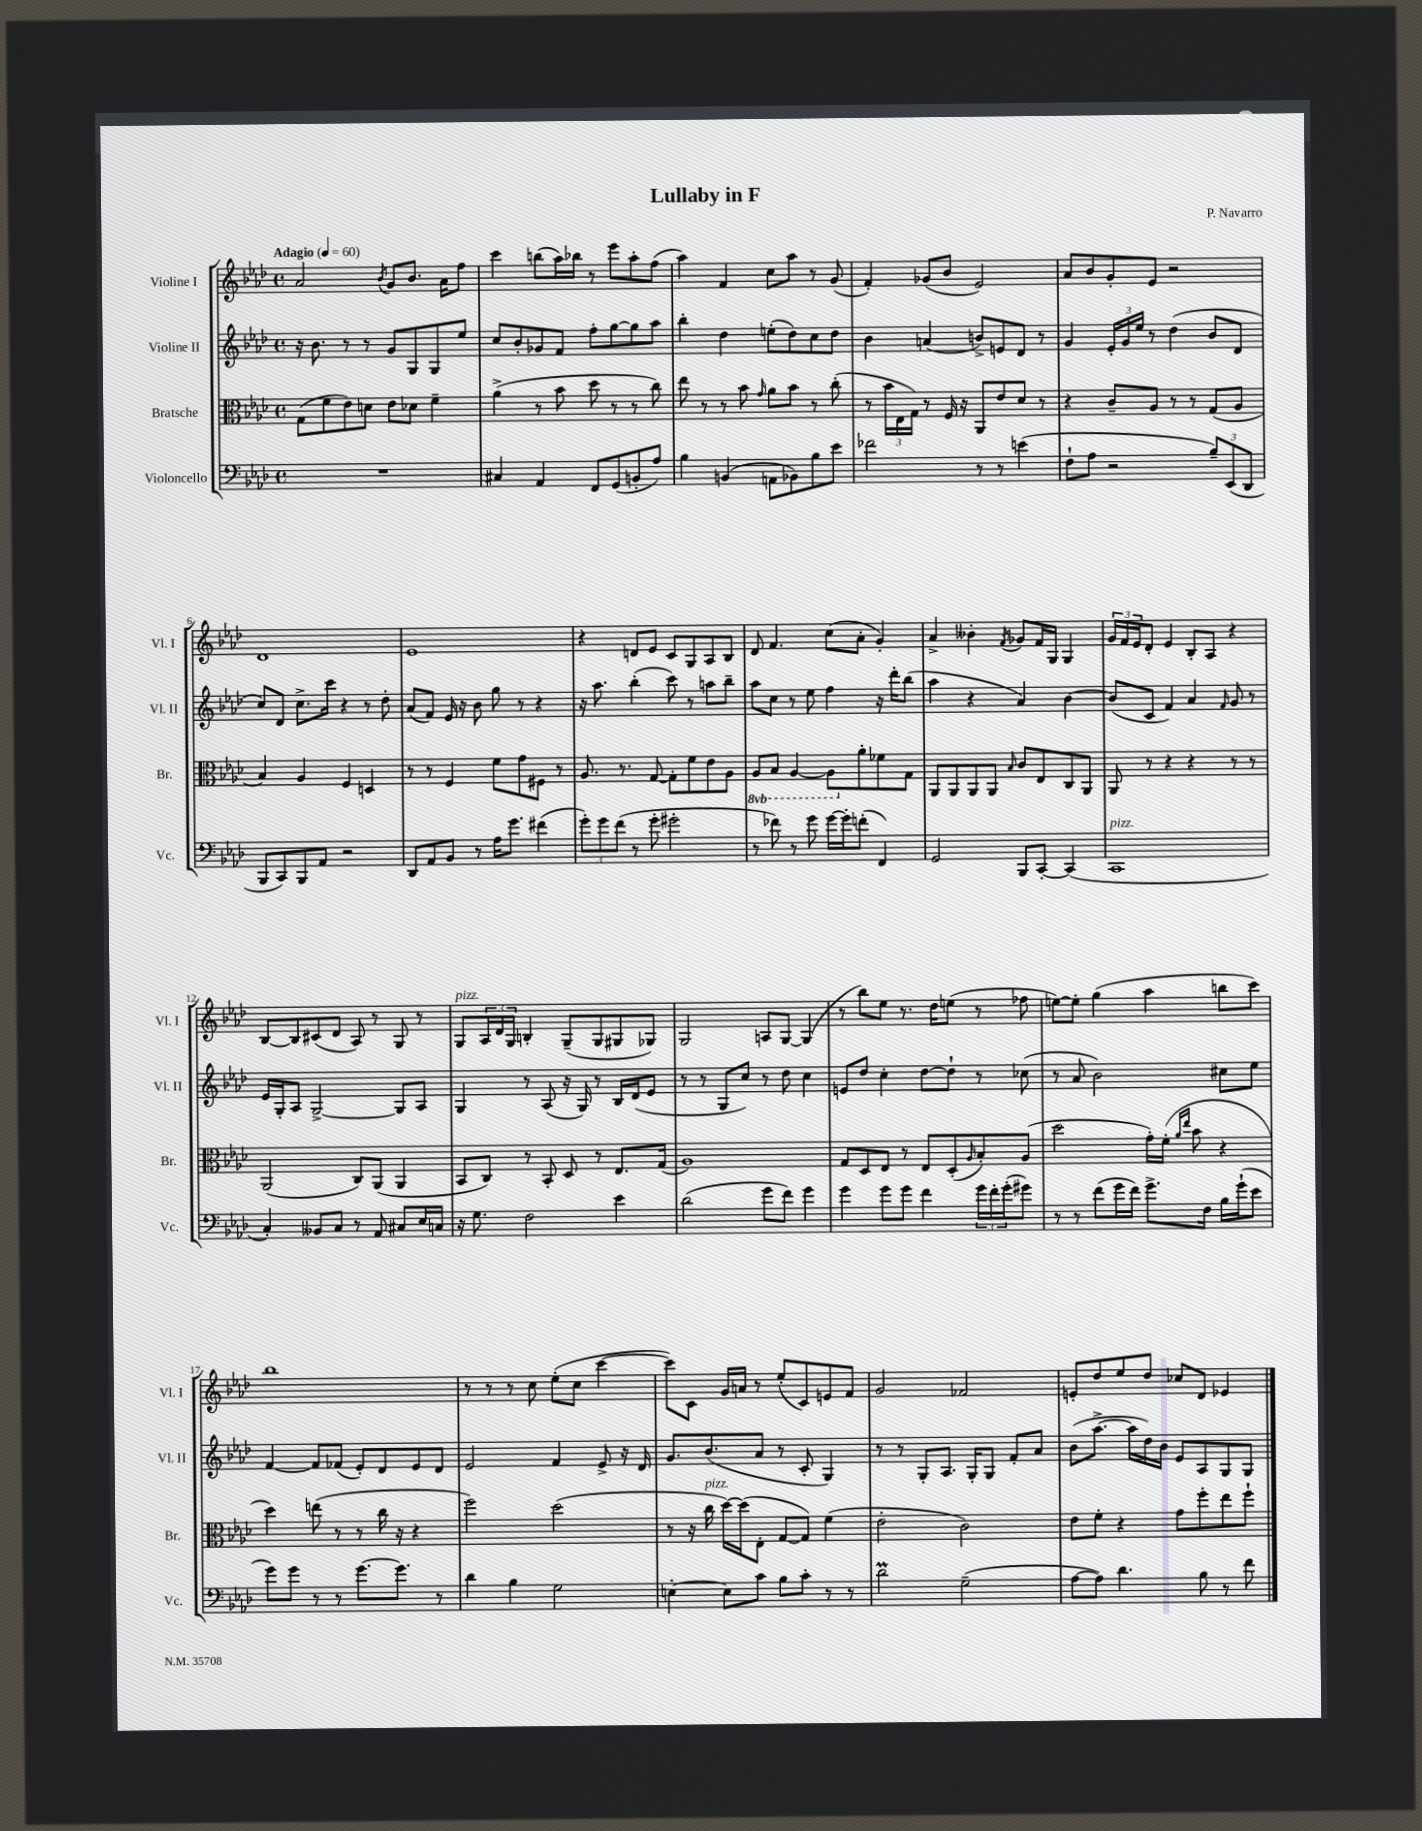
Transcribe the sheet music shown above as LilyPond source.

\header { title = "Lullaby in F" composer = "P. Navarro" }
<<
\new StaffGroup <<
\new Staff = "s0" \with { instrumentName = "Violine I" shortInstrumentName = "Vl. I" } {
    \clef treble \key aes \major \defaultTimeSignature \time 4/4 \tempo "Adagio" 4 = 60
    aes'2 \acciaccatura { bes'8 } g'8 bes'8. aes'16 f''8 |
    c'''4 b''8( aes''16) bes''16 r8 ees'''8 aes''8-. f''8( |
    aes''4) f'4 c''8 aes''8 r8 g'8( |
    f'4-.) ges'8( bes'8 ees'2) |
    aes'8 bes'8 g'8-. ees'8 r2 |
    des'1 |
    ees'1 |
    r4 d'8 ees'8 c'8 g8 aes8 bes8 |
    des'8 f'4. c''8( aes'8-. g'4-.) |
    aes'4-> beses'4-. \acciaccatura { f'8 } ges'8 f'16 g16 g4 |
    \tuplet 3/2 { g'16 f'16 ees'16 } des'8-. ees'4 bes8-. aes8 r4 |
    bes8~ bes8 cis'8( des'8 aes8) r8 g8 r8 |
    g8^\markup { \italic "pizz." } \tuplet 3/2 { aes16 des'16 g16 } b4-. g8--( g8 gis8 ges8) |
    g2 a8 g8~ g4( |
    r8 bes''8) ees''8 r8. des''16 e''8( r8 fes''8 |
    e''8~) e''8-. g''4( aes''4 b''8 c'''8) |
    bes''1 |
    r8 r8 r8 c''8 ees''8-.( c''8 c'''4~ |
    c'''8) c'8 g'16 a'16 r8 ees''8-.( c'8) e'8 f'8 |
    g'2 fes'2 |
    e'8-. des''8 ees''8 des''8 ces''8 des'8 ees'4 \bar "|." |
}
\new Staff = "s1" \with { instrumentName = "Violine II" shortInstrumentName = "Vl. II" } {
    \clef treble \key aes \major \defaultTimeSignature \time 4/4
    r16 bes'8. r8 r8 g'8 g8 g8 ees''8 |
    c''8 bes'8-. ges'8 f'8 f''8-. g''8~ g''8 aes''8 |
    bes''4-. des''4 e''8-.( des''8) c''8 des''8 |
    bes'4 a'4( b'8->) e'8 des'8 r8 |
    g'4 \tuplet 3/2 { ees'16-. g'16 ees''16 } r8 des''4( bes'8 des'8 |
    c''8) des'8 c''8.-> c'''16 r4 r8 des''8-. |
    aes'8( f'8) ees'16 r16 bes'8 g''8 r8 r4 |
    r16 aes''8. bes''4-.( c'''8) r8 a''8 bes''8-- |
    aes''8 c''8 r8 ees''8 f''4 r16 des'''16-. bes''8( |
    aes''4 r4 aes'4) bes'4~ |
    bes'8( c'8 f'4) aes'4 \grace { f'16 } g'8 r8 |
    ees'16 g16-. aes8 g2~-> g8 aes8 |
    g4 r8 aes8( r16 g16) r8 bes16 des'16( ees'8 |
    r8 r8 g8 c''8) r8 des''8 c''4 |
    e'8 des''8 c''4-. des''8~ des''8-! r8 ces''8( |
    r8 aes'8 bes'2) cis''8 ees''8 |
    f'4~ f'8 fes'8( ees'8-.) des'8 ees'8 des'8 |
    ees'2 f'4 ees'8-> r16 des'16 |
    g'8. bes'8.( aes'8 r8 c'8-. g4) |
    r8 r8 g8-. aes8. g16-. g8 f'8-. aes'8 |
    bes'8( aes''8.~-> aes''16 des''16) bes'16 ees'8 aes8 g8 g8 \bar "|." |
}
\new Staff = "s2" \with { instrumentName = "Bratsche" shortInstrumentName = "Br." } {
    \clef alto \key aes \major \defaultTimeSignature \time 4/4 \set Staff.ottavationMarkups = #ottavation-simple-ordinals
    g8( f'8 ees'8) d'8 ees'8 des'8 f'4-- |
    aes'4->( r8 bes'8 des''8 r8 r8 c''8) |
    ees''8 r8 r8 bes'8 \grace { g'16 } aes'8 bes'8 r8 c''8-.( |
    r8 \tuplet 3/2 { bes'16 ees16 g16) } r8 f16 r16 aes,8 ees'8 des'8 r8 |
    r4 c'8-- aes8 r8 r8 g8( aes8 |
    bes4) aes4 f4 d4 |
    r8 r8 f4 f'8 g'8 fis8 r8 |
    aes8. r8. g8~ g8-. f'8 ees'8 aes8 |
    \ottava #-1 aes,8 bes,8 aes,4~ aes,8 \ottava #0 aes'8-. fes'8 g8 |
    aes,8 aes,8 aes,8 aes,8 \grace { bes16 } c'8 ees8 c8 aes,8 |
    aes,8 r8 r4 r4 r8 r8 |
    aes,2( c8) aes,8( aes,4 |
    bes,8 c8) r8 bes,8-. des8 r8 ees8. g16( |
    aes1) |
    g8 des8 ees8 r8 ees8 des8-.( \grace { aes16 } bes8-.) aes8( |
    des''2 g'16-.) f'16-.( \grace { aes'16 ees''16 } bes'8 r4 |
    des''4) e''8( r8 r8 c''16 r16 r4 |
    f''2) des''2( |
    r8 r16 c''16^\markup { \italic "pizz." } des''16~) des''16( ees8-. g8~ g8) f'4( |
    ees'2-. c'2) |
    ees'8 f'8-. r4 g'8 f''8-. ees''8 f''8-! \bar "|." |
}
\new Staff = "s3" \with { instrumentName = "Violoncello" shortInstrumentName = "Vc." } {
    \clef bass \key aes \major \defaultTimeSignature \time 4/4
    R1 |
    cis4 aes,4 f,8 g,8( b,8-. aes8) |
    bes4 b,4( a,8 bes,8) bes8 ees'8 |
    fes'2 r8 r8 e'4( |
    f8-! aes8 r2 \tuplet 3/2 { bes8--) ees,8( des,8 } |
    bes,,8 c,8) bes,,8 aes,8 r2 |
    des,8 aes,8 bes,8 r8 aes16 g'8. fis'4( |
    \tuplet 3/2 { g'8-.) g'8 f'8( } r8 g'8-. gis'2-. |
    r8 fes'8) r8 g'8 g'16~ g'16-. f'8-.( f,4) |
    g,2 bes,,8 c,8~-. c,4( |
    c,1^\markup { \italic "pizz." } |
    c4-.) beses,8 c8 r8 aes,8 cis8 ees16 c16 |
    r16 g8. f2 ees'4 |
    des'2( g'8 f'8) g'4 |
    g'4 g'8 g'8 f'4 \tuplet 3/2 { g'16 f'16-. g'16-.( } gis'8) |
    r8 r8 f'8( g'16 f'16) g'8.-> f16 bes16 g'16-!( ees'8 |
    g'8) g'8 r8 r8 g'8.~ g'8. r8 |
    des'4 bes4 g2 |
    e4~-. e8 c'8 bes8 c'8-. r8 r8 |
    des'2\prall g2--( |
    aes8~ aes8) des'4. bes8 r8 f'8 \bar "|." |
}
>>
>>
